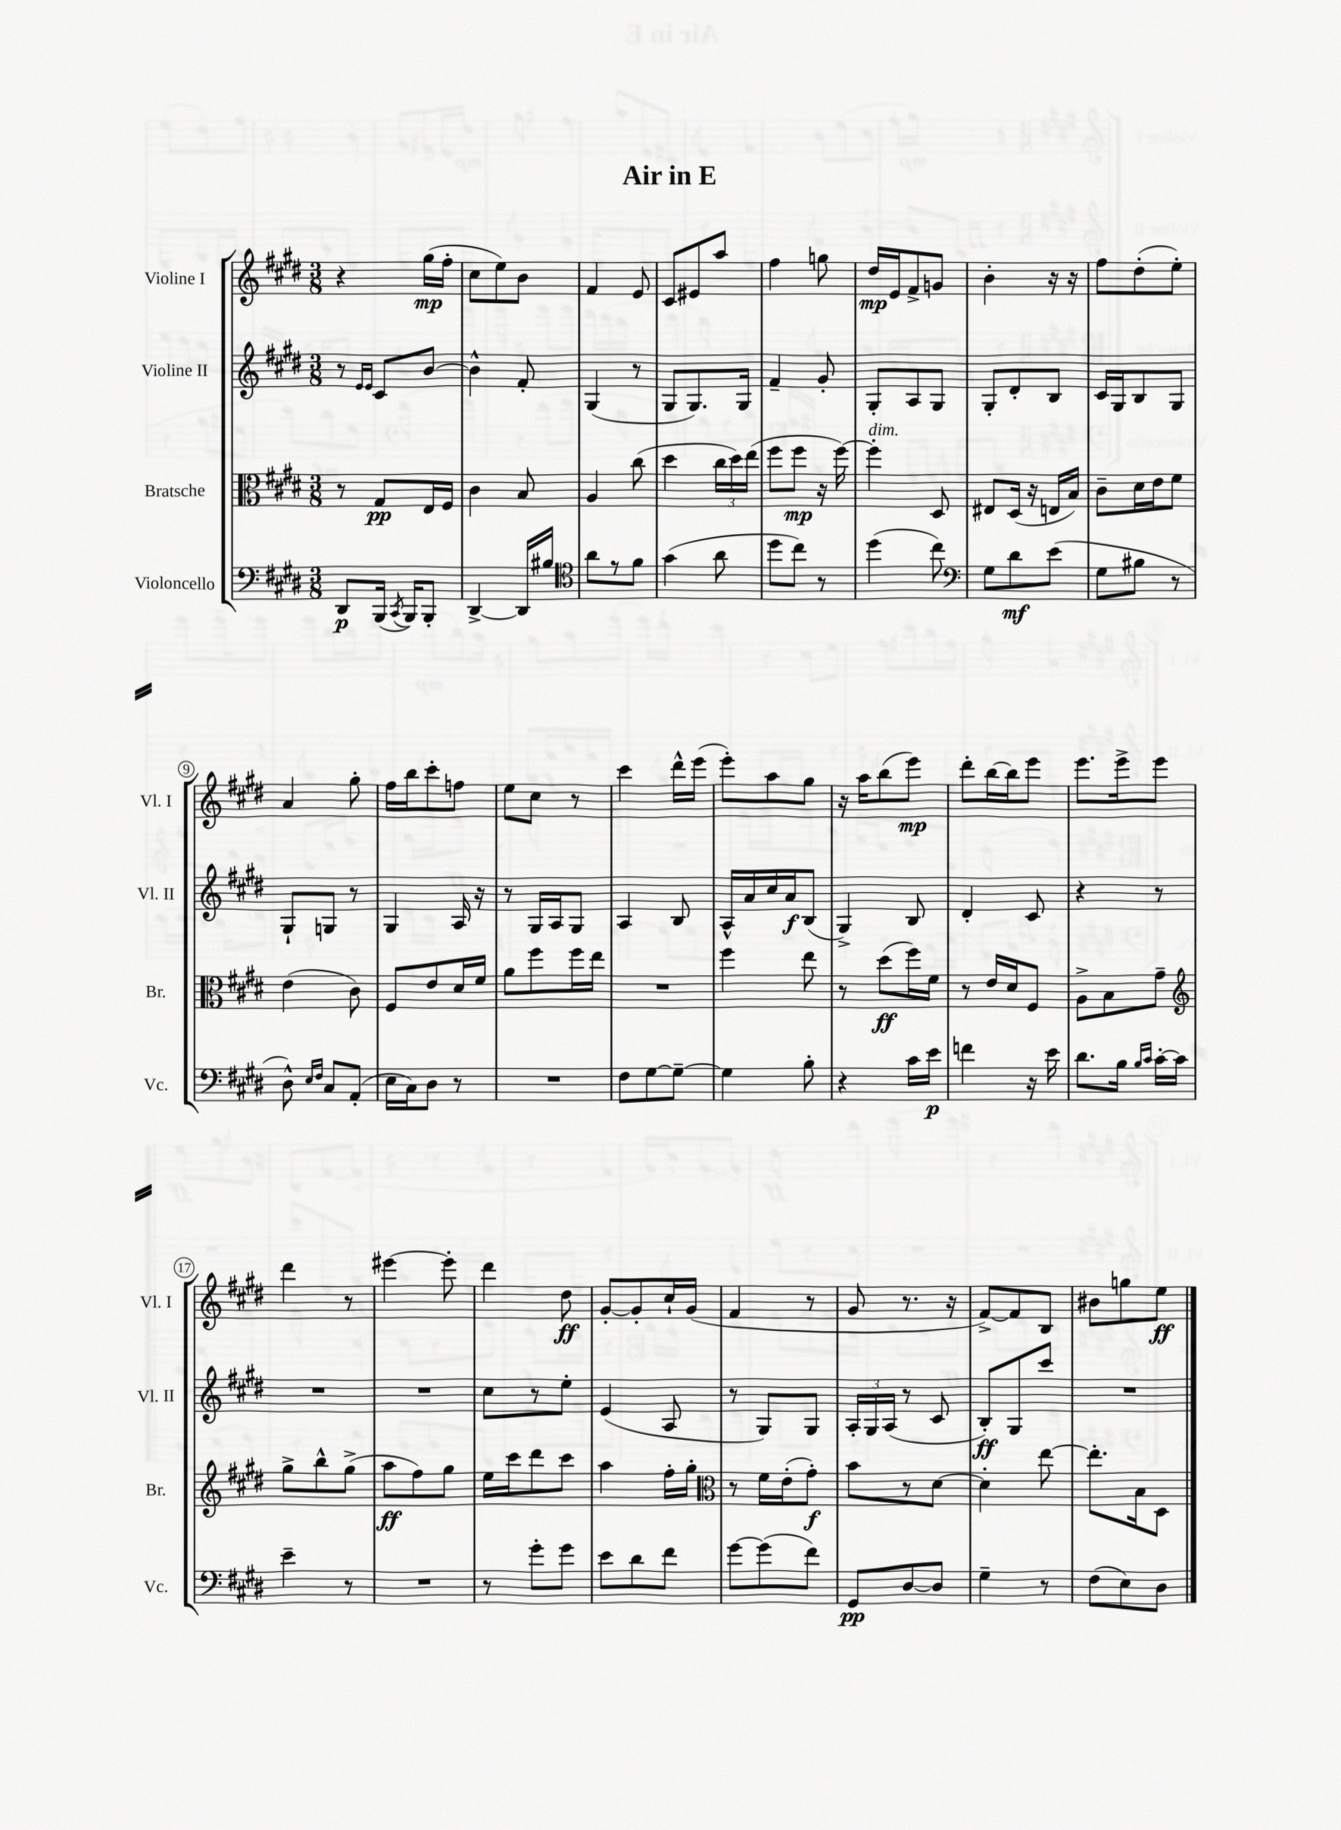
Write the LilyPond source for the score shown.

\header { title = "Air in E" }
<<
\new StaffGroup <<
\new Staff = "s0" \with { instrumentName = "Violine I" shortInstrumentName = "Vl. I" } {
    \clef treble \key e \major \numericTimeSignature \time 3/8
    \autoBeamOff r4 gis''16[\mp( fis''16]-. |
    cis''8[ e''8) b'8] |
    fis'4 e'8 |
    cis'8[ eis'8 a''8] |
    fis''4 g''8 |
    dis''16[\mp e'16 fis'8-> g'8] |
    b'4-. r16 r16 |
    fis''8[ dis''8-.( e''8]-.) |
    a'4 gis''8-. |
    fis''16[ b''16 cis'''8-. f''8] |
    e''8[ cis''8] r8 |
    cis'''4 dis'''16[-^ e'''16]( |
    e'''8[-.) a''8 gis''8] |
    r16 a''16[ b''8( e'''8]\mp) |
    dis'''8[-. b''16~ b''16 e'''8] |
    e'''8.[ e'''16-> e'''8] |
    dis'''4 r8 |
    eis'''4~ eis'''8-. |
    dis'''4 dis''8\ff |
    gis'8[~-. gis'8-. cis''16-! gis'16]( |
    fis'4 r8 |
    gis'8 r8. r16 |
    fis'8[~->) fis'8 b8] |
    bis'8[ g''8 e''8]\ff \bar "|." |
}
\new Staff = "s1" \with { instrumentName = "Violine II" shortInstrumentName = "Vl. II" } {
    \clef treble \key e \major \numericTimeSignature \time 3/8
    \autoBeamOff r8 \grace { e'16[ e'16] } cis'8[ b'8]~ |
    b'4-^ fis'8-. |
    gis4( r8 |
    gis8[ gis8.) gis16] |
    fis'4-- gis'8-. |
    gis8[-. a8 gis8] |
    gis8[-. dis'8-. b8] |
    cis'16[ gis16 b8 gis8] |
    gis8[-! g8] r8 |
    gis4 a16 r16 |
    r8 gis16[ a16 gis8] |
    a4 b8 |
    a16[-^ a'16 cis''16 a'16\f b8]( |
    gis4->) b8 |
    dis'4-. cis'8 |
    r4 r8 |
    R4. |
    R4. |
    cis''8[ r8 e''8]-. |
    e'4( a8 |
    r8 gis8[) gis8] |
    \tuplet 3/2 { a16[-. gis16 a16]( } r8 cis'8 |
    b8[-.\ff) gis8 cis'''8] |
    R4. \bar "|." |
}
\new Staff = "s2" \with { instrumentName = "Bratsche" shortInstrumentName = "Br." } {
    \clef alto \key e \major \numericTimeSignature \time 3/8
    \autoBeamOff r8 gis8[\pp e16 fis16] |
    cis'4 b8 |
    a4 cis''8( |
    dis''4 \tuplet 3/2 { cis''16[ dis''16) e''16]( } |
    fis''8[ fis''8]\mp r16 fis''16~) |
    fis''4-.^\markup { \italic "dim." } dis8 |
    eis8[ dis16]( r16 e16[ b16]) |
    cis'8[-- dis'16 e'16 fis'8] |
    e'4( cis'8) |
    fis8[ e'8 dis'16 fis'16] |
    a'8[ fis''8 fis''16 e''16] |
    R4. |
    fis''4 e''8 |
    r8 dis''8[\ff( fis''16) fis'16] |
    r8 e'16[ dis'16 fis8] |
    a8[-> b8 gis'8]-- |
    \clef treble gis''8[-> b''8-^ gis''8]->( |
    a''8[\ff fis''8) gis''8] |
    e''16[ cis'''16 dis'''8 cis'''8] |
    a''4 fis''16[-. gis''16]-. |
    \clef alto r8 fis'16[ e'16-.( gis'8]-.\f) |
    b'8[ r8 dis'8]~ |
    dis'4-. e''8~ |
    e''8.[-. b16 dis8] \bar "|." |
}
\new Staff = "s3" \with { instrumentName = "Violoncello" shortInstrumentName = "Vc." } {
    \clef bass \key e \major \numericTimeSignature \time 3/8
    \autoBeamOff dis,8[\p b,,16]( \acciaccatura { cis,8 } b,,16[) b,,8]-. |
    dis,4~-> dis,16[ bis16] |
    \clef tenor a'8[ r8 fis'8] |
    gis'4( a'8 |
    dis''8[ cis''8]) r8 |
    dis''4( cis''8) |
    \clef bass gis8[ dis'8\mf e'8]( |
    gis8[ bis8] r8 |
    dis8-^) \grace { e16[ fis16] } cis8[ a,8]-.( |
    e16[ cis16) dis8] r8 |
    R4. |
    fis8[ gis8~ gis8]~-- |
    gis4 b8-. |
    r4 cis'16[ e'16]\p |
    f'4 r16 e'16 |
    dis'8.[ b16] \grace { b16[ cis'16] } cis'16[~-. cis'16] |
    e'4-- r8 |
    R4. |
    r8 gis'8[-. gis'8] |
    e'8[ dis'8 fis'8] |
    gis'8[~ gis'8( fis'8]) |
    gis,8[\pp dis8~ dis8] |
    gis4-- r8 |
    fis8[( e8) dis8] \bar "|." |
}
>>
>>
\layout { \context { \Score \override BarNumber.stencil = #(make-stencil-circler 0.1 0.3 ly:text-interface::print) } }
